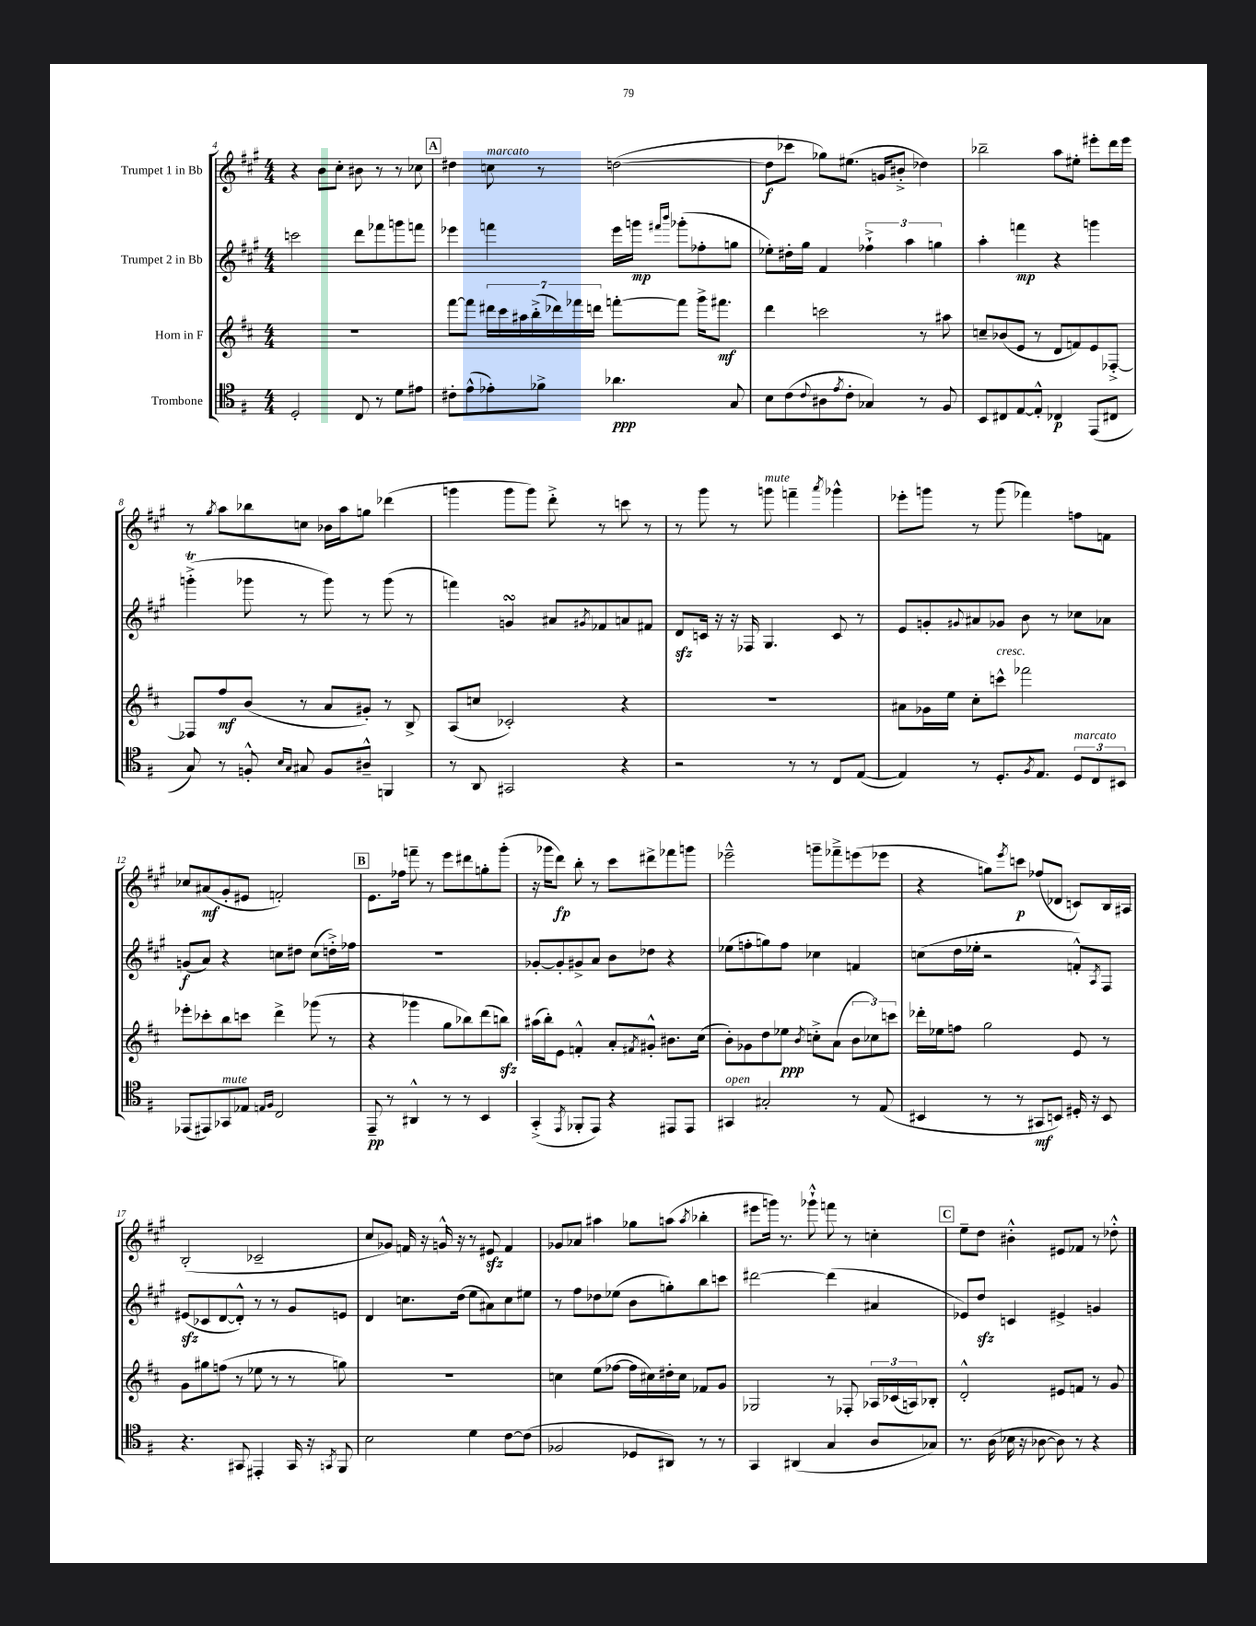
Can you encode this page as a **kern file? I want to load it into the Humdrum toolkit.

**kern	**kern	**kern	**kern
*staff4	*staff3	*staff2	*staff1
*clefC4	*clefG2	*clefG2	*clefG2
*k[f#]	*k[f#c#]	*k[f#c#g#]	*k[f#c#g#]
*M4/4	*M4/4	*M4/4	*M4/4
2D'	1r	2ccc	4r
.	.	.	8b
.	.	.	8cc#'
8C	.	8ddd	8b#
8r	.	8fff-	8r
8d	.	8ggg	8r
8e#	.	8fff	8cc-
=	=	=	=
8c#'	[8fff#	4eee-	4dd#
(8e^^	8fff#]	.	.
8e-')	28ddd#	4fff	8cc
.	28ccc#	.	.
.	28aa#	.	.
.	(28bb'^	.	.
8f-^	.	.	8r
.	28ddd-)	.	.
.	28fff-	.	.
.	28ddd	.	.
4.a-	[8fff'	16eee-	([2dd
.	.	16ggg	.
.	.	16qqfff#	.
.	.	16qqbbb	.
.	8fff]	(8ggg-'	.
.	16ggg^	8ff-'	.
.	8.fff#	.	.
8G	.	8gg	.
=	=	=	=
8B	4ddd	8ee-')	8dd]
(8c	.	16dd#'	8ccc-
.	.	16gg#	.
8qqc	.	.	.
8A#	2ccc	4f#	8gg-)
8qe	.	.	.
8c'	.	.	(8.ee#
4G-)	.	6ff-`^	.
.	.	.	16g
.	.	.	8b#'^
.	.	6aa	.
8r	8r	.	4dd-)
.	.	6gg	.
8F#	8aa#	.	.
=	=	=	=
8BB	8cc~	4aa'	2bb-~
8C#	(8b-	.	.
[8E	8e	4fff	.
8E'^^]	8r	.	.
4C-	8d	4r	8aa
.	8f)	.	8ee#'
(8EE	8e	4ggg	8eee#'
8C#	[8F-'^	.	16ddd
.	.	.	16eee#
=	=	=	=
8G)	8F-]	(4ggg'^	8r
.	.	.	8qgg#
8r	8ff#	.	8aa
8F'^^	(8b	8ggg-	8bb-
16qqB	.	.	.
16qqG	.	.	.
8G#	8r	8r	8cc
8F	8a	8ggg-)	16b-
.	.	.	16aa
8A#~^^	8g#')	8r	8gg
4FF	8r	(8ggg-	(4ddd-
.	8B^	8r	.
=	=	=	=
8r	(8A	4fff)	4ggg
8AA	8cc	.	.
2GG#	2c-')	4g	8ggg
.	.	.	8ggg)
.	.	8a#	8ddd'^
.	.	8qg#	.
.	.	8f-	8r
4r	4r	8a	8ccc
.	.	8f#	8r
=	=	=	=
2r	1r	8d	8r
.	.	16c	8ggg#
.	.	16r	.
.	.	16r	8r
.	.	16F-	.
.	.	4.G#	8ggg
8r	.	.	4fff~
8r	.	.	.
.	.	.	8qaaa
8C	.	8c	4ggg-^^
([8E	.	8r	.
=	=	=	=
4E])	8a#	8e	8eee-'
.	16g-	8g'	8ggg
.	16ee	.	.
.	.	8qqg#	.
8r	8cc#'	8a#	8r
8.D'	8ccc^^	8g-	(8ggg
.	2fff-	8b	4fff-)
8qF#	.	.	.
8.E	.	.	.
.	.	8r	.
12D	.	8cc-	8ff
12C	.	.	.
.	.	8a-	8f
12BB#	.	.	.
=	=	=	=
(8EE-	8eee-'	(8g	8cc-
8EE#)	8ccc-'	8a)	(8a#
8GG-	8bb	4r	8g#'
8E-	8ccc	.	8e#
16qqE	.	.	.
16qqF#	.	.	.
2C	4ddd^	8cc	2f')
.	.	8dd#	.
.	(8ggg-	(8cc	.
.	8r	16dd'^)	.
.	.	16ff-	.
=	=	=	=
8EE~	4r	1r	8.e
8r	.	.	.
.	.	.	16ff-
4AA#^^	4ggg-	.	8fff~
.	.	.	8r
8r	8gg	.	8eee
8r	8bb-)	.	8ddd#
4BB	(8ddd	.	8gg'
.	8bb)	.	(8ggg#'
=	=	=	=
(4GG'^	(16aa#	[8g-'	16r
.	16bb')	.	16ggg-
.	8e	8g-']	8ddd)
8qEE	.	.	.
8FF-'	4f'^^	8g#^	8bb'
8EE)	.	8a	8r
4r	8a'	8b	8ccc#
.	8qf#	.	.
.	8g#'^^	8dd-	8ddd#^
8EE#	8.b#	4r	8fff-
8EE#	.	.	8ggg
.	(16cc#	.	.
=	=	=	=
4GG#	8b')	(8ee-	2eee-~^^
.	8g-	8ff'	.
2G#'	8dd	8gg)	.
.	8ee-	8ff	.
.	8qb	.	.
.	8cc'^	4cc-	8ggg~
.	(8a	.	8fff-~^
8r	12b	4f	(8eee
.	12cc-)	.	.
(8E	.	.	8eee-
.	12ccc	.	.
=	=	=	=
4BB#	16ddd-'	(8cc	4r
.	16ee-	.	.
.	8ff	16dd	.
.	.	16ee-'	.
8r	2gg	2r	8gg)
.	.	.	8qeee
8r	.	.	8ccc
8GG#	.	.	(8ff-
8BB)	.	.	8d-
16D#'	8e	8f'^^)	8c)
16r	.	.	.
.	.	8qA	.
8BB	8r	8F#	16B
.	.	.	16A#
=	=	=	=
4.r	8g	(8e#	(2B'
.	8gg#	8c-	.
.	(8ff	[8d	.
8GG#	8r	8d'^^])	.
4EE#'	8ee-	8r	2c-~
.	8r	8r	.
16GG#	8r	8g#	.
16r	.	.	.
8qGG	.	.	.
8FF#	8gg)	8e	.
=	=	=	=
2B	1r	4d	8cc#
.	.	.	8g-)
.	.	8.cc	16f
.	.	.	16r
.	.	.	16g^^
.	.	(16dd	16r
4d	.	8ee	8r
.	.	8a#)	8e#
[8c	.	8cc	4f
(8c]	.	8ee#	.
=	=	=	=
2F-	4cc	8r	8g-
.	.	8ff#	8a-
.	(8ee	8dd-	4aa#
.	[8ff-	(8ee-	.
8D-	16ff-]	8b	8gg-
.	16cc#)	.	.
8AA#)	16dd#'	8gg')	(8aa
.	16cc#	.	.
.	.	.	8qaa
8r	8f-	8bb	4bb-'
8r	8g	8ccc	.
=	=	=	=
4GG	2G-	[2ddd#	8eee#
.	.	.	16ggg)
.	.	.	8.r
(4AA#	.	.	.
.	.	.	8ggg-`^^
4G	8r	(4ddd#]	8fff
.	8F-'	.	8r
8A	24A-	4a#	4cc'
.	(24c-	.	.
.	24A)	.	.
8G-)	8B-'	.	.
=	=	=	=
8.r	2d'^^	8e-)	8ee~
.	.	8dd	8dd
(16A	.	.	.
16B-	.	4c	4b#'^^
16r	.	.	.
[8A-	.	.	.
8A-])	8e#	4e#^	8e#
8r	8f	.	8f-
4r	8r	4g	8r
.	8g	.	8dd-'^^
==	==	==	==
*-	*-	*-	*-
